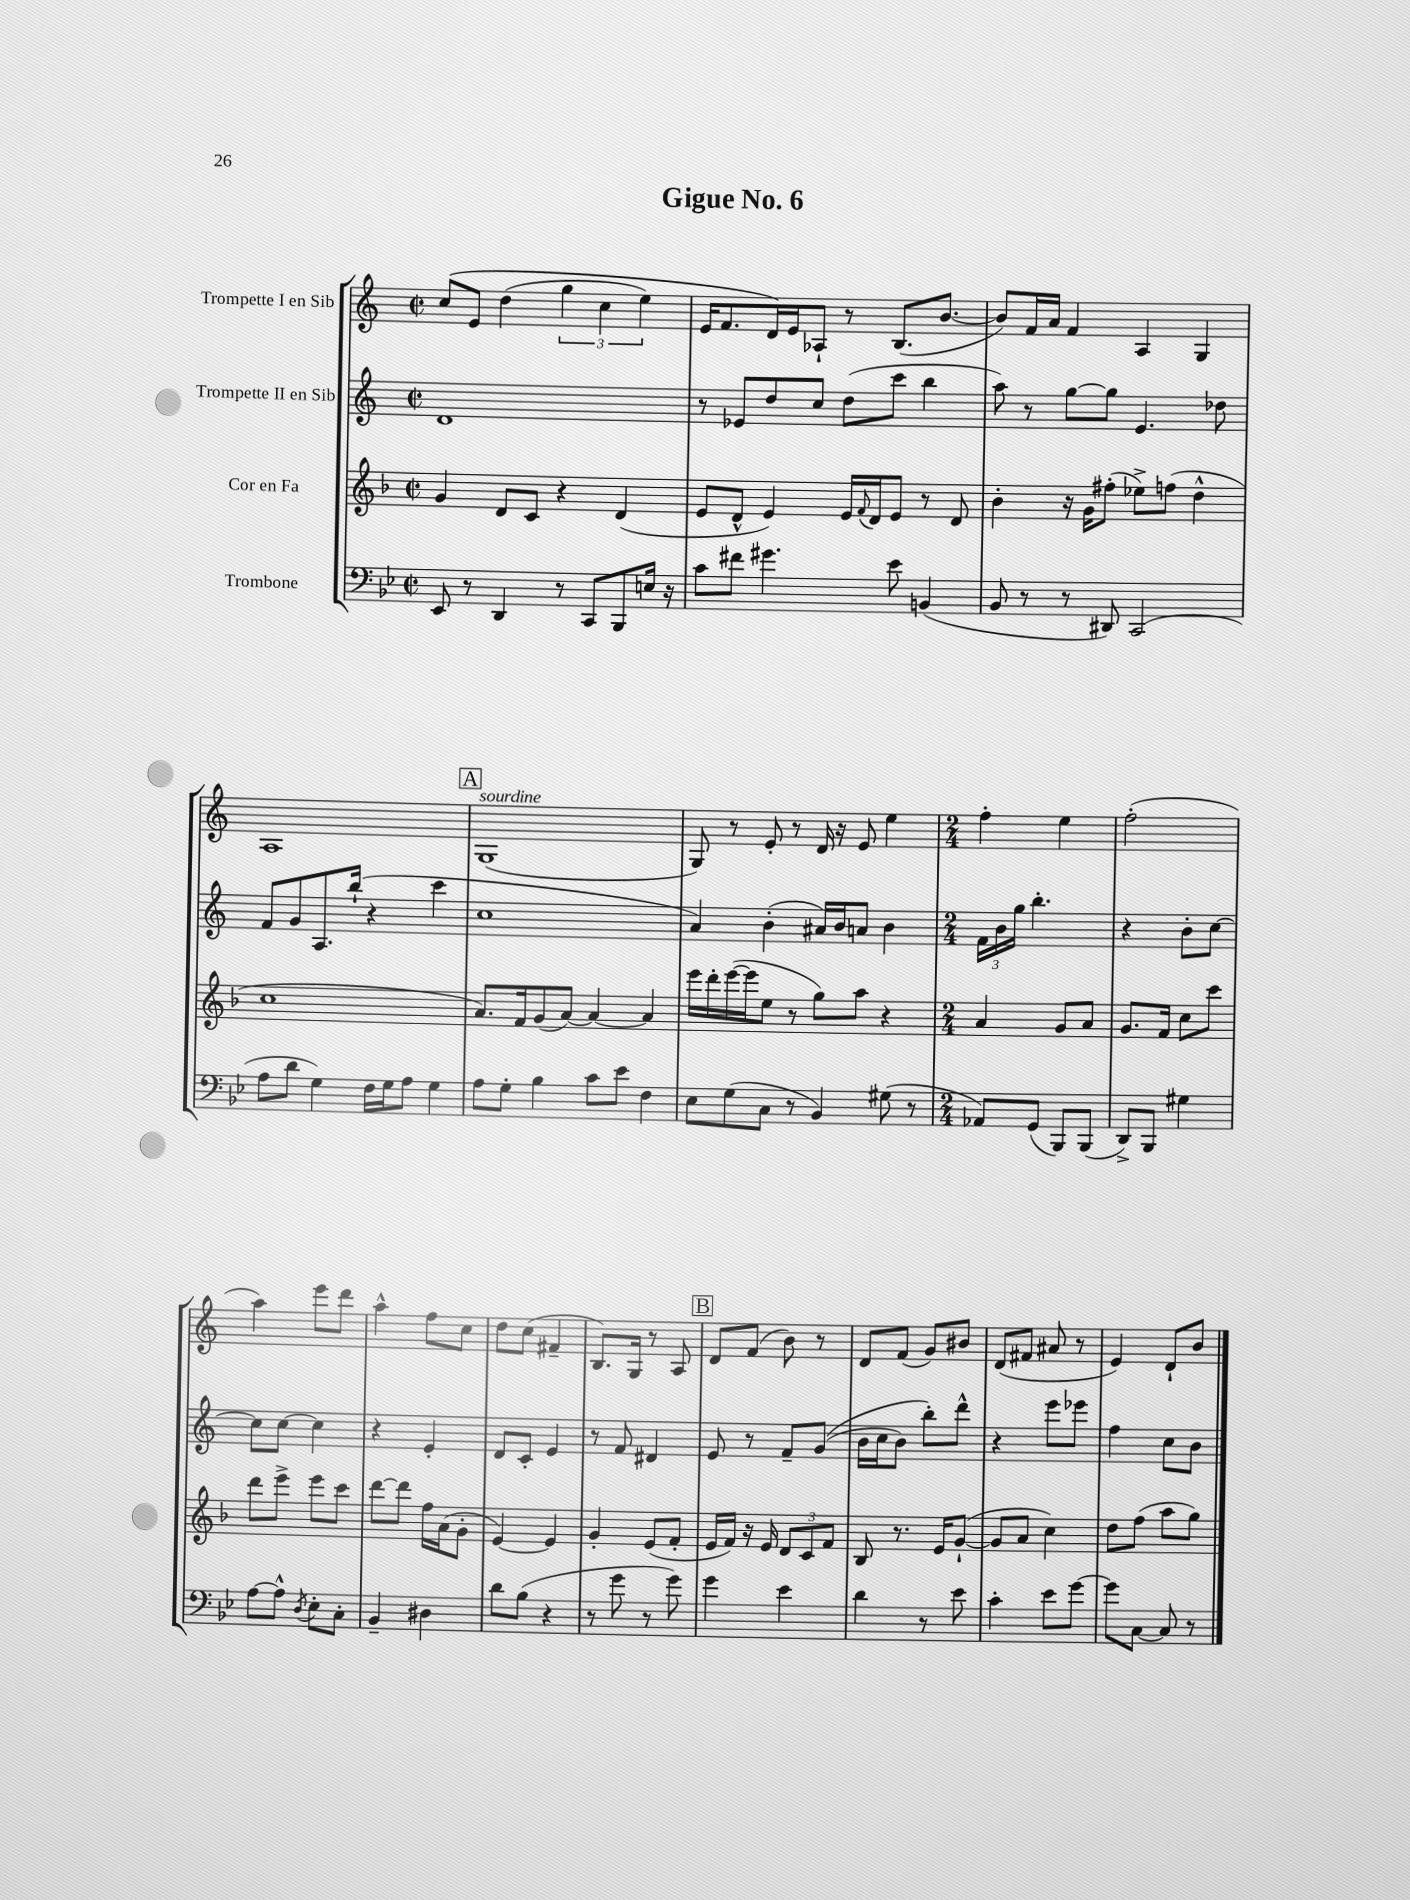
\header { title = "Gigue No. 6" }
<<
\new StaffGroup <<
\new Staff = "s0" \with { instrumentName = "Trompette I en Sib" } {
    \clef treble \key c \major \defaultTimeSignature \time 2/2
    c''8\( e'8 d''4( \tuplet 3/2 { g''4 c''4 e''4) } |
    e'16 f'8. d'16\) e'16 aes8-! r8 b8.( b'8.~ |
    b'8) f'16 a'16 f'4 a4 g4 |
    a1 |
    \mark \markup { \box "A" } g1^\markup { \italic "sourdine" }( |
    g8) r8 e'8-. r8 d'16 r16 e'8 e''4 |
    \numericTimeSignature \time 2/4 f''4-. e''4 |
    f''2-.( |
    a''4) e'''8 d'''8 |
    a''4-^ f''8 c''8 |
    d''8 c''8( fis'4-- |
    b8.) g16 r8 a8 |
    \mark \markup { \box "B" } d'8 f'8( b'8) r8 |
    d'8 f'8( g'8) bis'8 |
    d'8( fis'8 ais'8 r8 |
    e'4) d'8-! b'8 \bar "|." |
}
\new Staff = "s1" \with { instrumentName = "Trompette II en Sib" } {
    \clef treble \key c \major \defaultTimeSignature \time 2/2
    d'1 |
    r8 ees'8 d''8 c''8 d''8( c'''8 b''4 |
    a''8) r8 g''8~ g''8 e'4. des''8 |
    f'8 g'8 a8. b''16-!( r4 c'''4 |
    \mark \markup { \box "A" } c''1 |
    a'4) b'4-.( ais'16) b'16 a'8 b'4 |
    \numericTimeSignature \time 2/4 \tuplet 3/2 { f'16 b'16 g''16 } b''4.-. |
    r4 b'8-. c''8~ |
    c''8 c''8~ c''4 |
    r4 e'4-. |
    d'8 c'8-. e'4 |
    r8 f'8 dis'4 |
    \mark \markup { \box "B" } e'8 r8 f'8-- g'8(\( |
    b'16 c''16 b'8) b''8-.\) d'''8-^ |
    r4 e'''8 ees'''8 |
    f''4 c''8 b'8 \bar "|." |
}
\new Staff = "s2" \with { instrumentName = "Cor en Fa" } {
    \clef treble \key f \major \defaultTimeSignature \time 2/2
    g'4 d'8 c'8 r4 d'4( |
    e'8 d'8-^ e'4) e'16 \appoggiatura { f'8 } d'16 e'8 r8 d'8 |
    bes'4-. r16 g'16 fis''8-.( ees''8->) f''8( d''4-^ |
    c''1 |
    \mark \markup { \box "A" } a'8.) f'16 g'8( a'8~) a'4~ a'4 |
    e'''16 d'''16-. e'''16~( e'''16 e''8 r8 g''8) a''8 r4 |
    \numericTimeSignature \time 2/4 a'4 g'8 a'8 |
    g'8. f'16 c''8 c'''8 |
    d'''8 e'''8-> e'''8 c'''8 |
    d'''8~ d'''8 f''16 a'16( g'8-. |
    e'4~) e'4 |
    g'4-. e'8( f'8-. |
    \mark \markup { \box "B" } e'16 f'16) r16 e'16 \tuplet 3/2 { d'8 c'8 f'8 } |
    bes8 r8. e'16 g'8~-!( |
    g'8 a'8 c''4) |
    d''8 f''8( a''8 g''8) \bar "|." |
}
\new Staff = "s3" \with { instrumentName = "Trombone" } {
    \clef bass \key bes \major \defaultTimeSignature \time 2/2
    ees,8 r8 d,4 r8 c,8 bes,,8 e16 r16 |
    c'8 fis'8 gis'4. ees'8 b,4( |
    bes,8 r8 r8 dis,8) c,2( |
    a8 d'8 g4) f16 g16 a8 g4 |
    \mark \markup { \box "A" } a8 g8-. bes4 c'8 ees'8 f4 |
    ees8 g8( c8 r8 bes,4) gis8( r8 |
    \numericTimeSignature \time 2/4 aes,8) g,8( bes,,8) bes,,8( |
    d,8->) bes,,8 gis4 |
    a8~ a8-^ \acciaccatura { d8 } ees8-. c8-. |
    bes,4-- dis4 |
    d'8 bes8( r4 |
    r8 g'8 r8 g'8) |
    \mark \markup { \box "B" } g'4 ees'4 |
    d'4 r8 ees'8 |
    c'4-. ees'8 g'8~ |
    g'8 c8~ c8 r8 \bar "|." |
}
>>
>>
\layout { \context { \Score \remove "Bar_number_engraver" } }
